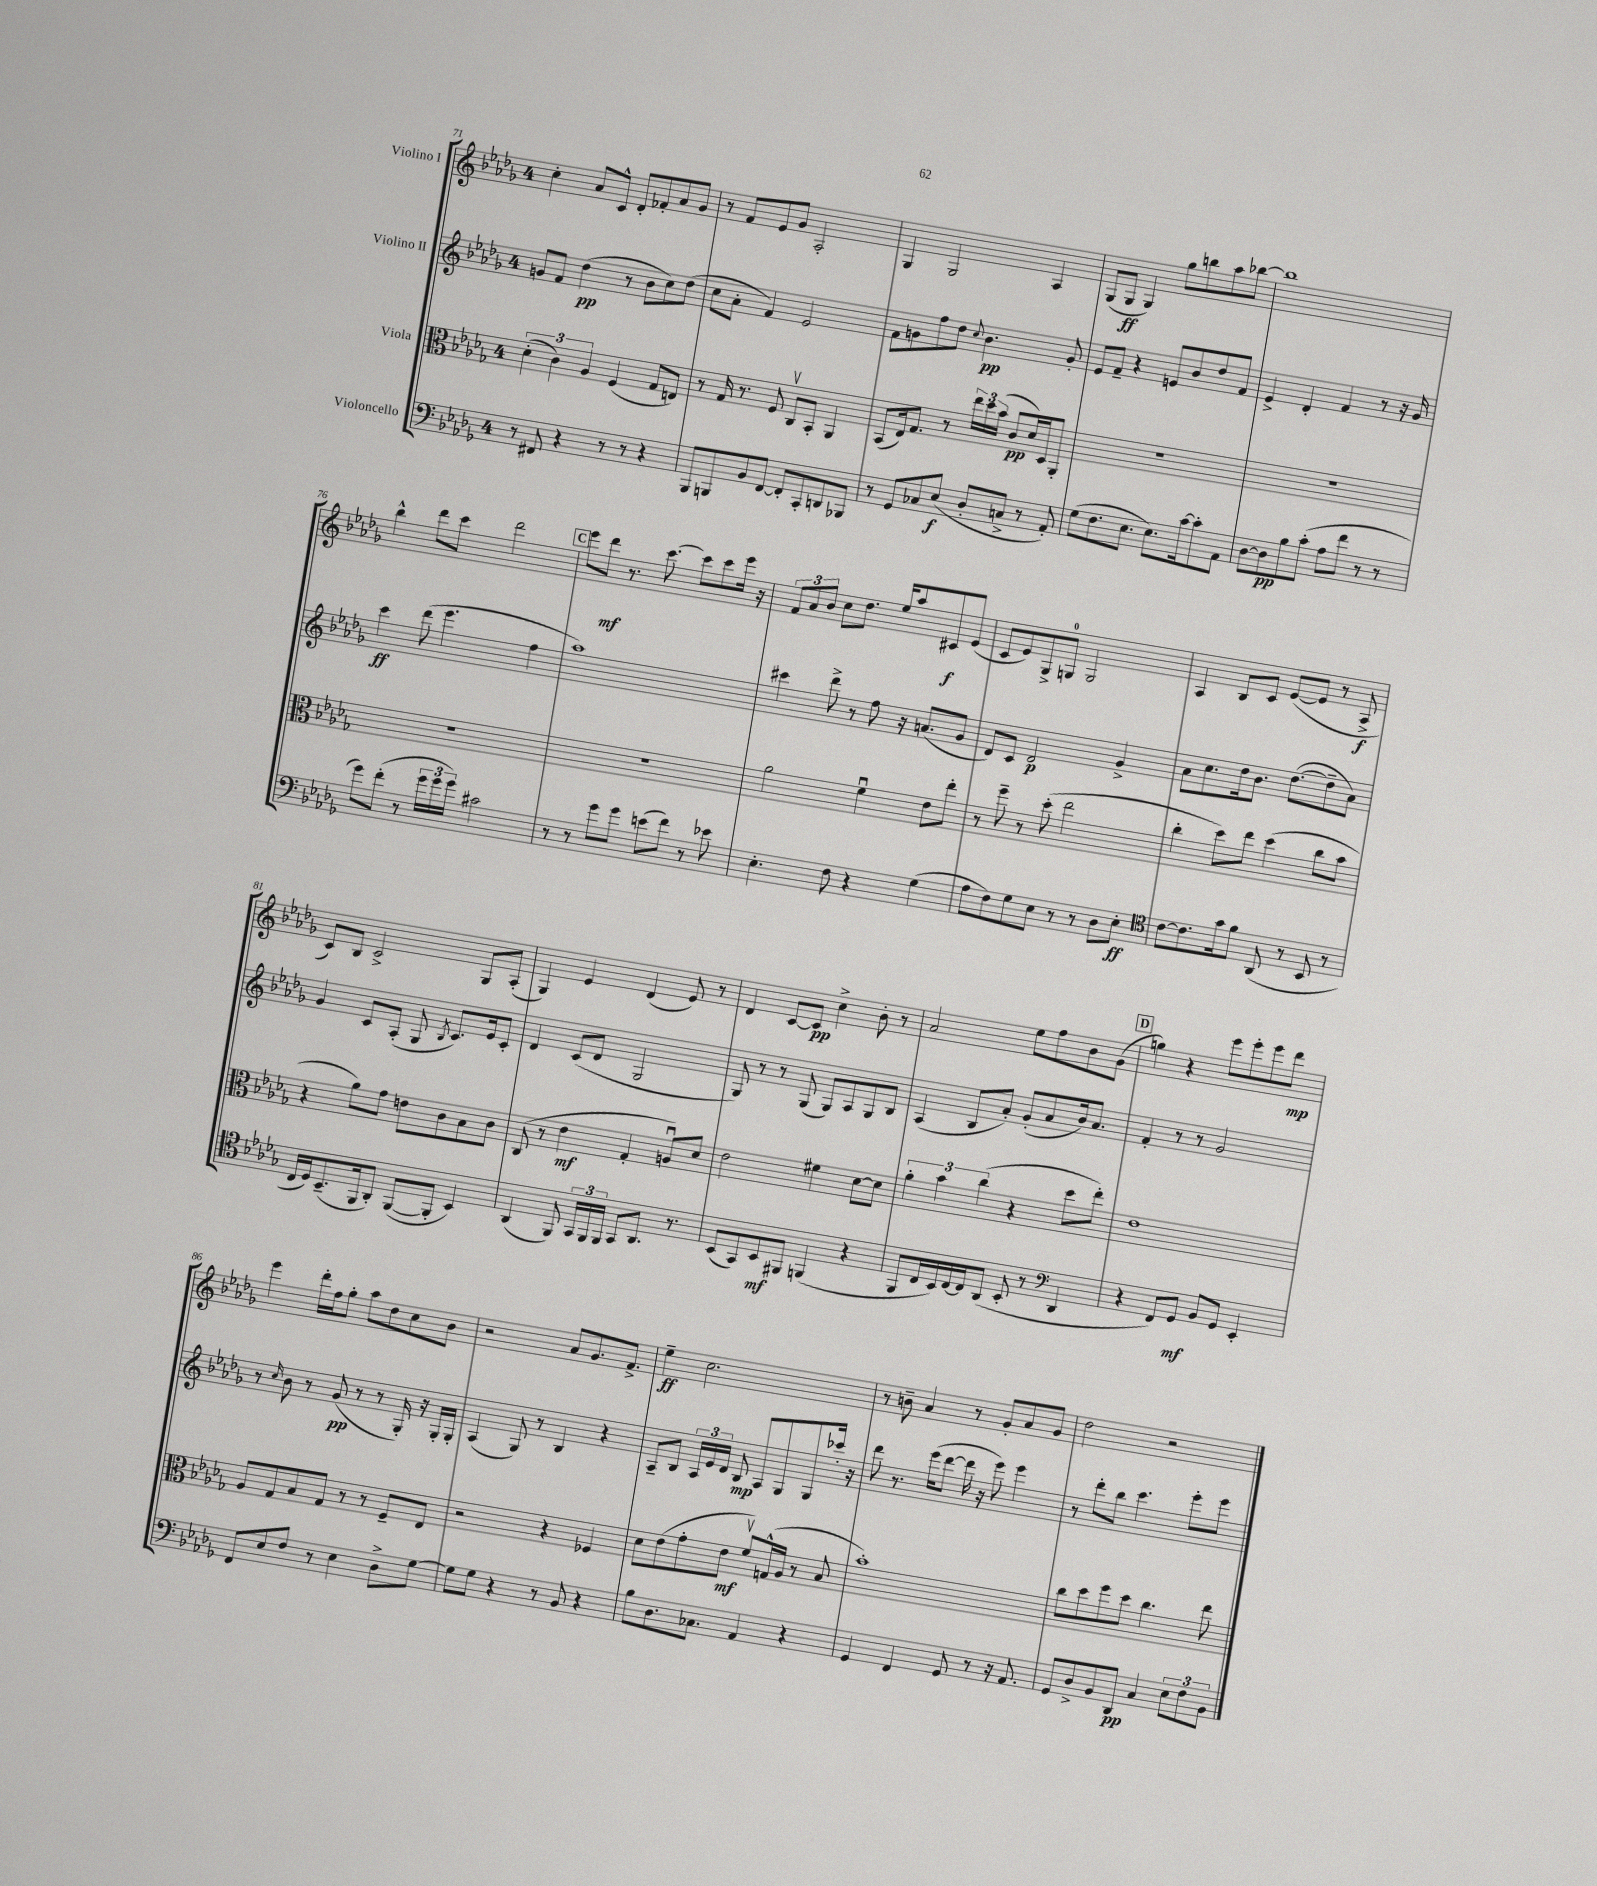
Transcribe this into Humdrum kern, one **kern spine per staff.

**kern	**kern	**kern	**kern
*staff4	*staff3	*staff2	*staff1
*clefF4	*clefC3	*clefG2	*clefG2
*k[b-e-a-d-g-]	*k[b-e-a-d-g-]	*k[b-e-a-d-g-]	*k[b-e-a-d-g-]
*M4/4	*M4/4	*M4/4	*M4/4
8r	(6d-'	8g	4cc'
8FF#	.	8f	.
.	6c)	.	.
4r	.	(4dd-	8a-
.	6A-	.	.
.	.	.	8c^^
8r	(4F	8r	8d-'
8r	.	8b-	8f-'
4r	8G-	8cc)	8a-
.	8E)	(8dd-	8g-
=	=	=	=
8BBB-	8r	8cc	8r
8BBB	16G-	8a-'	8f
.	8.r	.	.
8BB-	.	4f)	8e-
[8FF	8F	.	8g-
8FF']	8Cv	2e-	2A-'
8CC'	8BB-'	.	.
8DD	4AA-	.	.
8BBB-	.	.	.
=	=	=	=
8r	(8BB-	8f	4G-
8GG-	16E-)	8g	.
.	8.G-	.	.
8C-	.	8ff	2G-
(8E-	8r	8dd-	.
.	.	8qqcc	.
8D-'	24ee-	4.b-	.
.	24dd-	.	.
.	(24b-	.	.
8C^	8c	.	.
8r	16d-)	.	4A-
.	16D-	.	.
8AA-')	8AA-'	8g'	.
=	=	=	=
(8G-	1r	8e-	(8G-
8.F	.	8f~	8G-
.	.	4r	4G-)
8.E-	.	.	.
8.E-)	.	8e	8gg-
.	.	8b-	8bb
[16c	.	.	.
8c']	.	8dd-	8aa-
8AA-	.	8f	[8bb-
=	=	=	=
[8D-	1r	4e-^	1bb-]
8D-]	.	.	.
8B-	.	4d-'	.
(8c'	.	.	.
8A-	.	4f	.
8f	.	.	.
8r	.	8r	.
8r	.	16r	.
.	.	16g-	.
=	=	=	=
8g-)	1r	4ccc	4bb-^^
(8f'	.	.	.
8r	.	(8ddd-	8ddd-
24g-	.	4.eee-	8ccc
24g-	.	.	.
24g-)	.	.	.
2c#	.	.	2ddd-
.	.	4ff	.
=	=	=	=
8r	1r	1aa-)	8eee-
8r	.	.	8ddd-
8g-	.	.	8.r
8g-	.	.	.
.	.	.	[8.ccc
(8e	.	.	.
8f)	.	.	8ccc]
8r	.	.	8ccc
8e-	.	.	16eee-
.	.	.	16r
=	=	=	=
4.E-'	2a-	4ccc#	12f
.	.	.	12a-
.	.	.	12b-
.	.	8ddd-^	8cc
8F	.	8r	8.dd-
4r	4fu	8ff	.
.	.	.	16ee-
.	.	16r	8aa-
.	.	(8.a	.
(4G-	8e-	.	8c#
.	8ee-'	8g-	(8e-
=	=	=	=
8A-	8r	8d-)	8c
8F)	8ff~	8c	8e-)
8G-	8r	2d-	8G-^
8E-	(8dd-'	.	8G
8r	2ee-	.	2G
8r	.	.	.
8D-	.	4g-^	.
8E-'	.	.	.
=	=	=	=
*clefC4	*	*	*
[8c	4cc'	8a-	4A-
8.c]	.	8.cc	.
.	8dd-)	.	8B-
16g-	.	16dd-	.
8f	8ee-	8.b-	8c
(8AA-	(4dd-	.	([8e-
.	.	([8.dd-	.
8r	.	.	8e-]
8BB-	8cc	8dd-~]	8r
8r	8b-	8a-)	8A-^
=	=	=	=
16C	4r	4g-	8c)
16D-)	.	.	.
(8.BB-~	.	.	8B-
.	8a-)	8c	2c^
16FF	.	.	.
8AA-')	8g-	(8A-'	.
([8FF	8e	8G-	.
.	.	8qB-	.
8FF']	8c	8.c)	.
4BB-)	8B-	.	8G-
.	.	16e-	.
.	8c	8c'	(8A-'
=	=	=	=
(4AA-	(8C	4d-	4G-)
.	8r	.	.
8FF)	4e-	(8c	4e-
24GG-	.	8d-	.
24FF	.	.	.
24FF	.	.	.
8GG-	4G-'	2G-	(4d-
8.AA-	.	.	.
.	8Au)	.	8e-)
8.r	.	.	.
.	8d-	.	8r
=	=	=	=
(8BB-	2e-	8G-)	4d-
8GG-)	.	8r	.
8BB-	.	8r	[8c
8FF#	.	(8G-	8c]
(4FF	4f#	8G-)	4cc^
.	.	8A-	.
4r	[8d-	8G-	8b-'
.	8d-]	8B-	8r
=	=	=	=
8FF	6a-'	(4A-	2a-
16C	.	.	.
.	6b-	.	.
16BB-)	.	.	.
[16C	.	8B-	.
16C]	.	.	.
.	(6cc	.	.
(8AA-	.	8a-')	.
8BB-'	4r	(8g-'	8ee-
8r	.	8a-	8ff
*clefF4	*	*	*
4DD-	8dd-	16b-)	8b-
.	.	8.a-	.
.	8ee-')	.	(8g-
=	=	=	=
4r	1e-	4f'	4gg)
8FF)	.	8r	4r
8GG-	.	8r	.
8BB-	.	2g-	8eee-
8GG-	.	.	8eee-'
4EE-'	.	.	8eee-
.	.	.	8ddd-
=	=	=	=
8FF	8A-	8r	4eee-
.	.	16qqcc	.
8E-	8G-	8b-	.
8F	8B-	8r	16ddd-'
.	.	.	16ff
8r	8G-	(8g-	8gg-'
4E-	8r	8r	8aa-
.	8r	8r	8dd-
8D-^	8F~	16G-')	8cc
.	.	16r	.
[8G-	8E-	16G-'	8b-
.	.	16G-'	.
=	=	=	=
8G-]	2r	(4A-	2r
8G-	.	.	.
4r	.	8G-)	.
.	.	8r	.
8r	4r	4B-	8a-
8BB-	.	.	8.g-
4r	4F-	4r	.
.	.	.	8.f^
=	=	=	=
8B-	8d-	8A-~	4ee-~
8.D-	(8e-	8B-	.
.	8g-'	24A-	2.cc
.	.	24e-	.
8.C-	.	.	.
.	.	24d-	.
.	8e-	8B-	.
4AA-	8fv)	8A-	.
.	(16G^^	8G-	.
.	16A-	.	.
4r	8r	8G-	.
.	8B-	16ccc-'	.
.	.	16r	.
=	=	=	=
4GG-	1b-')	8ddd-	8r
.	.	8.r	8b~
4FF	.	.	4a-
.	.	(16eee-	.
.	.	[8ddd-	.
8GG-	.	16ddd-]	8r
.	.	16r	.
8r	.	8eee-)	8g-'
16r	.	4eee-	8a-
8.AA-	.	.	.
.	.	.	8g-
=	=	=	=
8GG-	8cc	8r	2dd-
8D-^	8dd-	8ddd-'	.
8BB-	8ff	8bb-	.
8DD-	8dd-	4.ccc	.
4C	4.cc	.	2r
12E-	.	8eee-'	.
12F	.	.	.
.	8ee-	8eee-	.
12BB-	.	.	.
==	==	==	==
*-	*-	*-	*-
